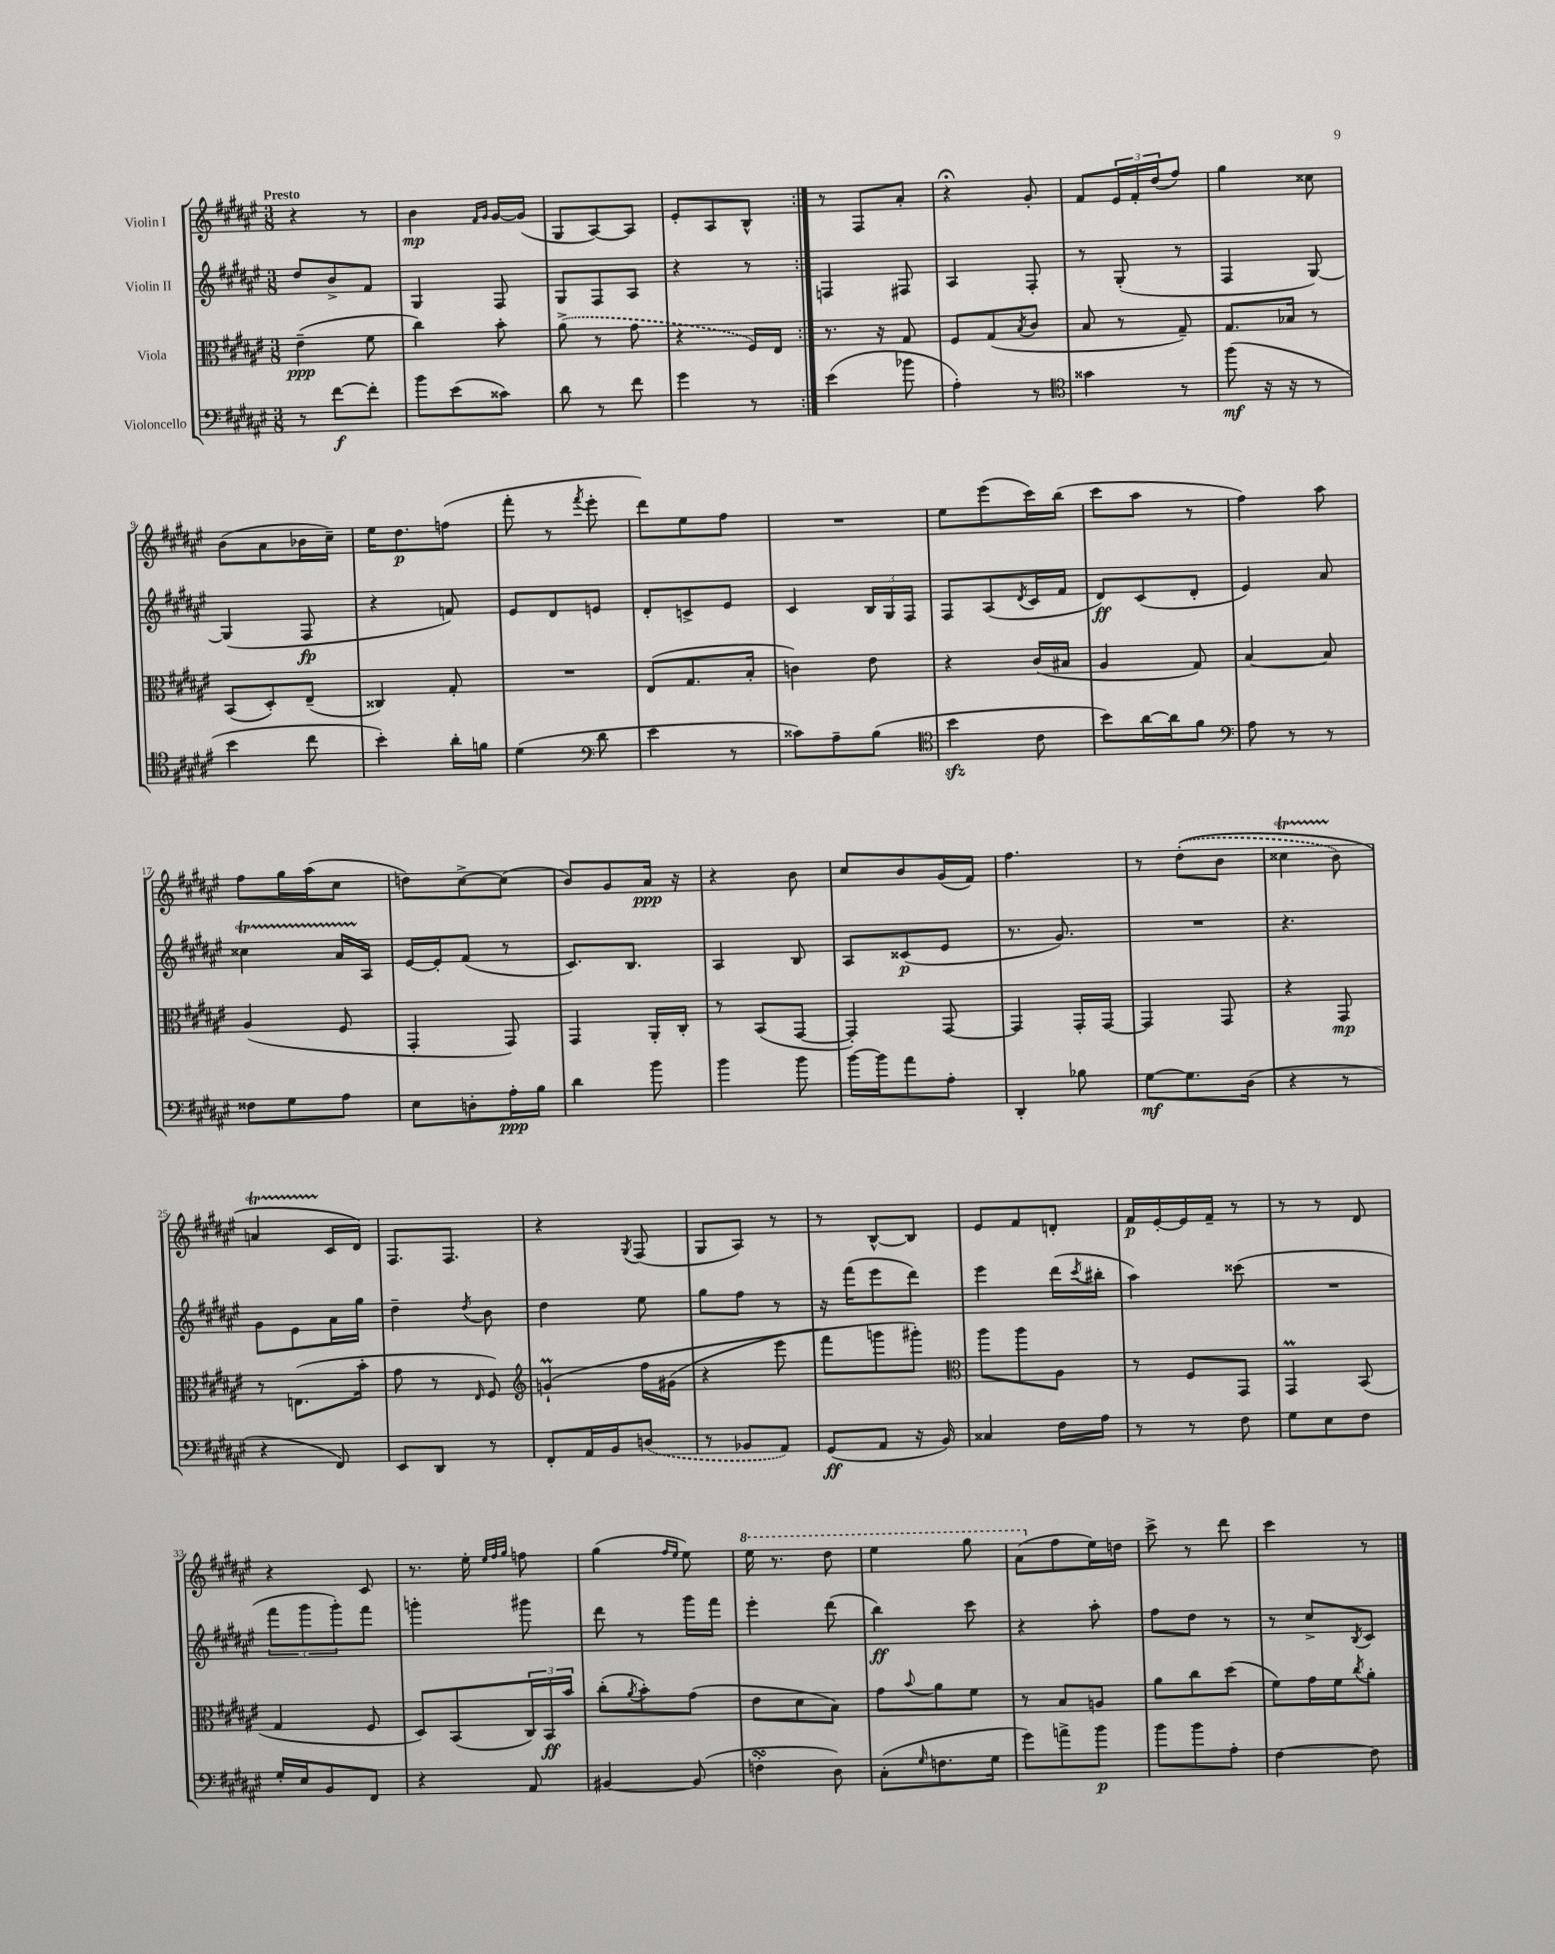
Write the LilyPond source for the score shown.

<<
\new StaffGroup <<
\new Staff = "s0" \with { instrumentName = "Violin I" } {
    \clef treble \key fis \major \numericTimeSignature \time 3/8 \tempo "Presto"
    \repeat volta 2 { r4 r8 |
    b'4\mp \grace { fis'16 gis'16 } gis'16~ gis'16( |
    gis8 ais8~) ais8 |
    eis'8-. ais8 b8-^ | }
    r8 fis8 ais'8-. |
    r4\fermata gis'8-. |
    fis'8 \tuplet 3/2 { eis'16 fis'16-. dis''16( } fis''8) |
    gis''4 cisis''8 |
    b'8( ais'8 bes'16 cis''16--) |
    eis''16 dis''8.\p f''8( |
    fis'''8-. r8 \acciaccatura { fis'''8 } eis'''8-. |
    dis'''8) eis''8 fis''8 |
    R4. |
    eis''8 eis'''8( cis'''16) b''16( |
    cis'''8 ais''8 r8 |
    fis''4) ais''8 |
    fis''8 gis''16 ais''16( cis''8 |
    d''8) cis''8~-> cis''8( |
    b'8) gis'8 ais'16\ppp r16 |
    r4 b'8 |
    cis''8 b'8 gis'16( fis'16) |
    fis''4. |
    r8 \once \slurDashed dis''8-.(\( b'8 |
    cisis''4\startTrillSpan b'8\stopTrillSpan) |
    a'4\startTrillSpan cis'16\stopTrillSpan dis'16\) |
    fis8. fis8. |
    r4 \acciaccatura { gis8 } fis8( |
    gis8 ais8) r8 |
    r8 b8~-^ b8 |
    eis'8 fis'8 d'8-. |
    fis'16\p eis'16~-. eis'16 fis'16-- r8 |
    r8 r8 dis'8 |
    r4 cis'8 |
    r8. eis''16-. \grace { eis''32 fis''32 gis''32 } f''8 |
    gis''4( \grace { fis''16 eis''16 } eis''8) |
    \ottava #1 eis'''16 r8. dis'''8 |
    eis'''4 gis'''8 |
    ais''8( \ottava #0 fis''8 eis''16) d''16 |
    cis'''8-> r8 dis'''8 |
    cis'''4 r8 \bar "|." |
}
\new Staff = "s1" \with { instrumentName = "Violin II" } {
    \clef treble \key fis \major \numericTimeSignature \time 3/8
    \repeat volta 2 { dis''8 b'8-> fis'8 |
    gis4 fis8 |
    gis8 fis8 ais8 |
    r4 r8 | }
    f4 fis8 |
    ais4 fis8-. |
    r8 gis8-.( r8 |
    fis4 gis8~) |
    gis4( fis8\fp |
    r4 f'8) |
    eis'8 dis'8 e'8 |
    dis'8-. c'8-> eis'8 |
    cis'4 \tuplet 3/2 { b16 gis16 fis16 } |
    fis8 ais8( \acciaccatura { dis'8 } cis'16 fis'16 |
    dis'8\ff) cis'8( dis'8-. |
    eis'4) ais'8 |
    cisis''4\startTrillSpan ais'16 ais16\stopTrillSpan |
    eis'16~ eis'16-. fis'8( r8 |
    cis'8.) b8. |
    ais4 b8 |
    ais8 cisis'8\p( eis'8 |
    r8. gis'8.) |
    R4. |
    r4. |
    gis'8 eis'8 ais'16 gis''16 |
    dis''4-- \acciaccatura { dis''8 } b'8 |
    dis''4 eis''8 |
    gis''8 fis''8 r8 |
    r16 fis'''16( eis'''8 dis'''8) |
    eis'''4 dis'''16( \acciaccatura { cis'''8 } bis''16-. |
    ais''4) cisis'''8( |
    R4. |
    \tuplet 3/2 { fis'''8 gis'''8 gis'''8-.) } fis'''8 |
    g'''4-. gis'''8 |
    dis'''8 r8 gis'''16 fis'''16 |
    eis'''4-. dis'''8( |
    b''4\ff) cis'''8 |
    r4 ais''8-. |
    fis''8 dis''8 r8 |
    r8 cis''8-> \acciaccatura { b8 } cis'8 \bar "|." |
}
\new Staff = "s2" \with { instrumentName = "Viola" } {
    \clef alto \key fis \major \numericTimeSignature \time 3/8
    \repeat volta 2 { eis'4--\ppp( fis'8 |
    cis''4) b'8-. |
    \once \slurDashed ais'8->( r8 gis'8 |
    r4 fis16) eis16 | }
    r8. r16 gis8 |
    fis8 gis8( \acciaccatura { b8 } cis'8 |
    b8 r8 gis8--) |
    gis8. bes16 r8 |
    b,8( dis8-.) eis8--( |
    cisis4) gis8-. |
    R4. |
    eis8( gis8. b16-. |
    c'4) eis'8 |
    r4 cis'16( bis16 |
    ais4 gis8) |
    b4~ b8 |
    ais4( fis8 |
    gis,4-. gis,8) |
    gis,4 ais,16-. cis16-. |
    r8 b,8( gis,8~ |
    gis,4-.) gis,8~ |
    gis,4 gis,16-. gis,16~ |
    gis,4 gis,8 |
    r4 gis,8\mp |
    r8 e8.( b'16-. |
    gis'8 r8 \grace { eis16 } fis8) |
    \clef treble g'4-!\prall\( fis''16 gis'16( |
    r4 eis'''8 |
    fis'''8) g'''8 gis'''8-.\) |
    \clef alto ais''8 ais''8 ais8 |
    r8 fis8 gis,8 |
    gis,4\prall b,8( |
    gis4 fis8 |
    dis8) b,8( \tuplet 3/2 { cis16) b,16\ff b'16 } |
    cis''8-.( \acciaccatura { ais'8 } b'8-.) gis'8( |
    eis'8 dis'8 b8) |
    gis'8 \appoggiatura { b'8 } ais'8 fis'8 |
    r8 b8 a8 |
    ais'8 cis''8 dis''8( |
    fis'8) gis'16 fis'16 \acciaccatura { cis''8 } ais'8-. \bar "|." |
}
\new Staff = "s3" \with { instrumentName = "Violoncello" } {
    \clef bass \key fis \major \numericTimeSignature \time 3/8
    \repeat volta 2 { r8 fis'8~\f fis'8-. |
    b'8 eis'8( cisis'8) |
    dis'8 r8 fis'8 |
    gis'4 r8 | }
    eis'4( bes'8 |
    ais4-.) r8 |
    \clef tenor gisis'4 r8 |
    fis''8\mf( r16 r16 r8 |
    b'4 cis''8 |
    b'4-.) ais'16-. f'16 |
    dis'4( \clef bass dis'8 |
    eis'4 r8 |
    cisis'8) ais8-- b8( |
    \clef tenor b'4\sfz cis'8 |
    b'8) ais'16~ ais'16 fis'8 |
    \clef bass ais8 r8 r8 |
    fisis8 gis8 ais8 |
    eis8 d8-. ais16-.\ppp b16 |
    dis'4 b'8 |
    b'4 b'8 |
    b'16~ b'16 ais'8 ais8-. |
    dis,4-. bes8 |
    gis8~\mf gis8. dis16( |
    r4 r8 |
    r4 fis,8) |
    eis,8 dis,8 r8 |
    fis,8-. ais,16 b,16 \once \slurDashed d8( |
    r8 bes,8 ais,8) |
    gis,8\ff( ais,8 r16 b,16) |
    cisis4 fis16 ais16 |
    r8 r8 fis8 |
    gis8 eis8 fis8 |
    gis16-. eis16 b,8 fis,8 |
    r4 ais,8 |
    bis,4~ bis,8( |
    f4-.\turn dis8) |
    cis8-.( \grace { gis16 } f8. gis16 |
    gis'8) a'8-> b'8\p |
    b'8 b'8 ais8-. |
    fis4~ fis8 \bar "|." |
}
>>
>>
